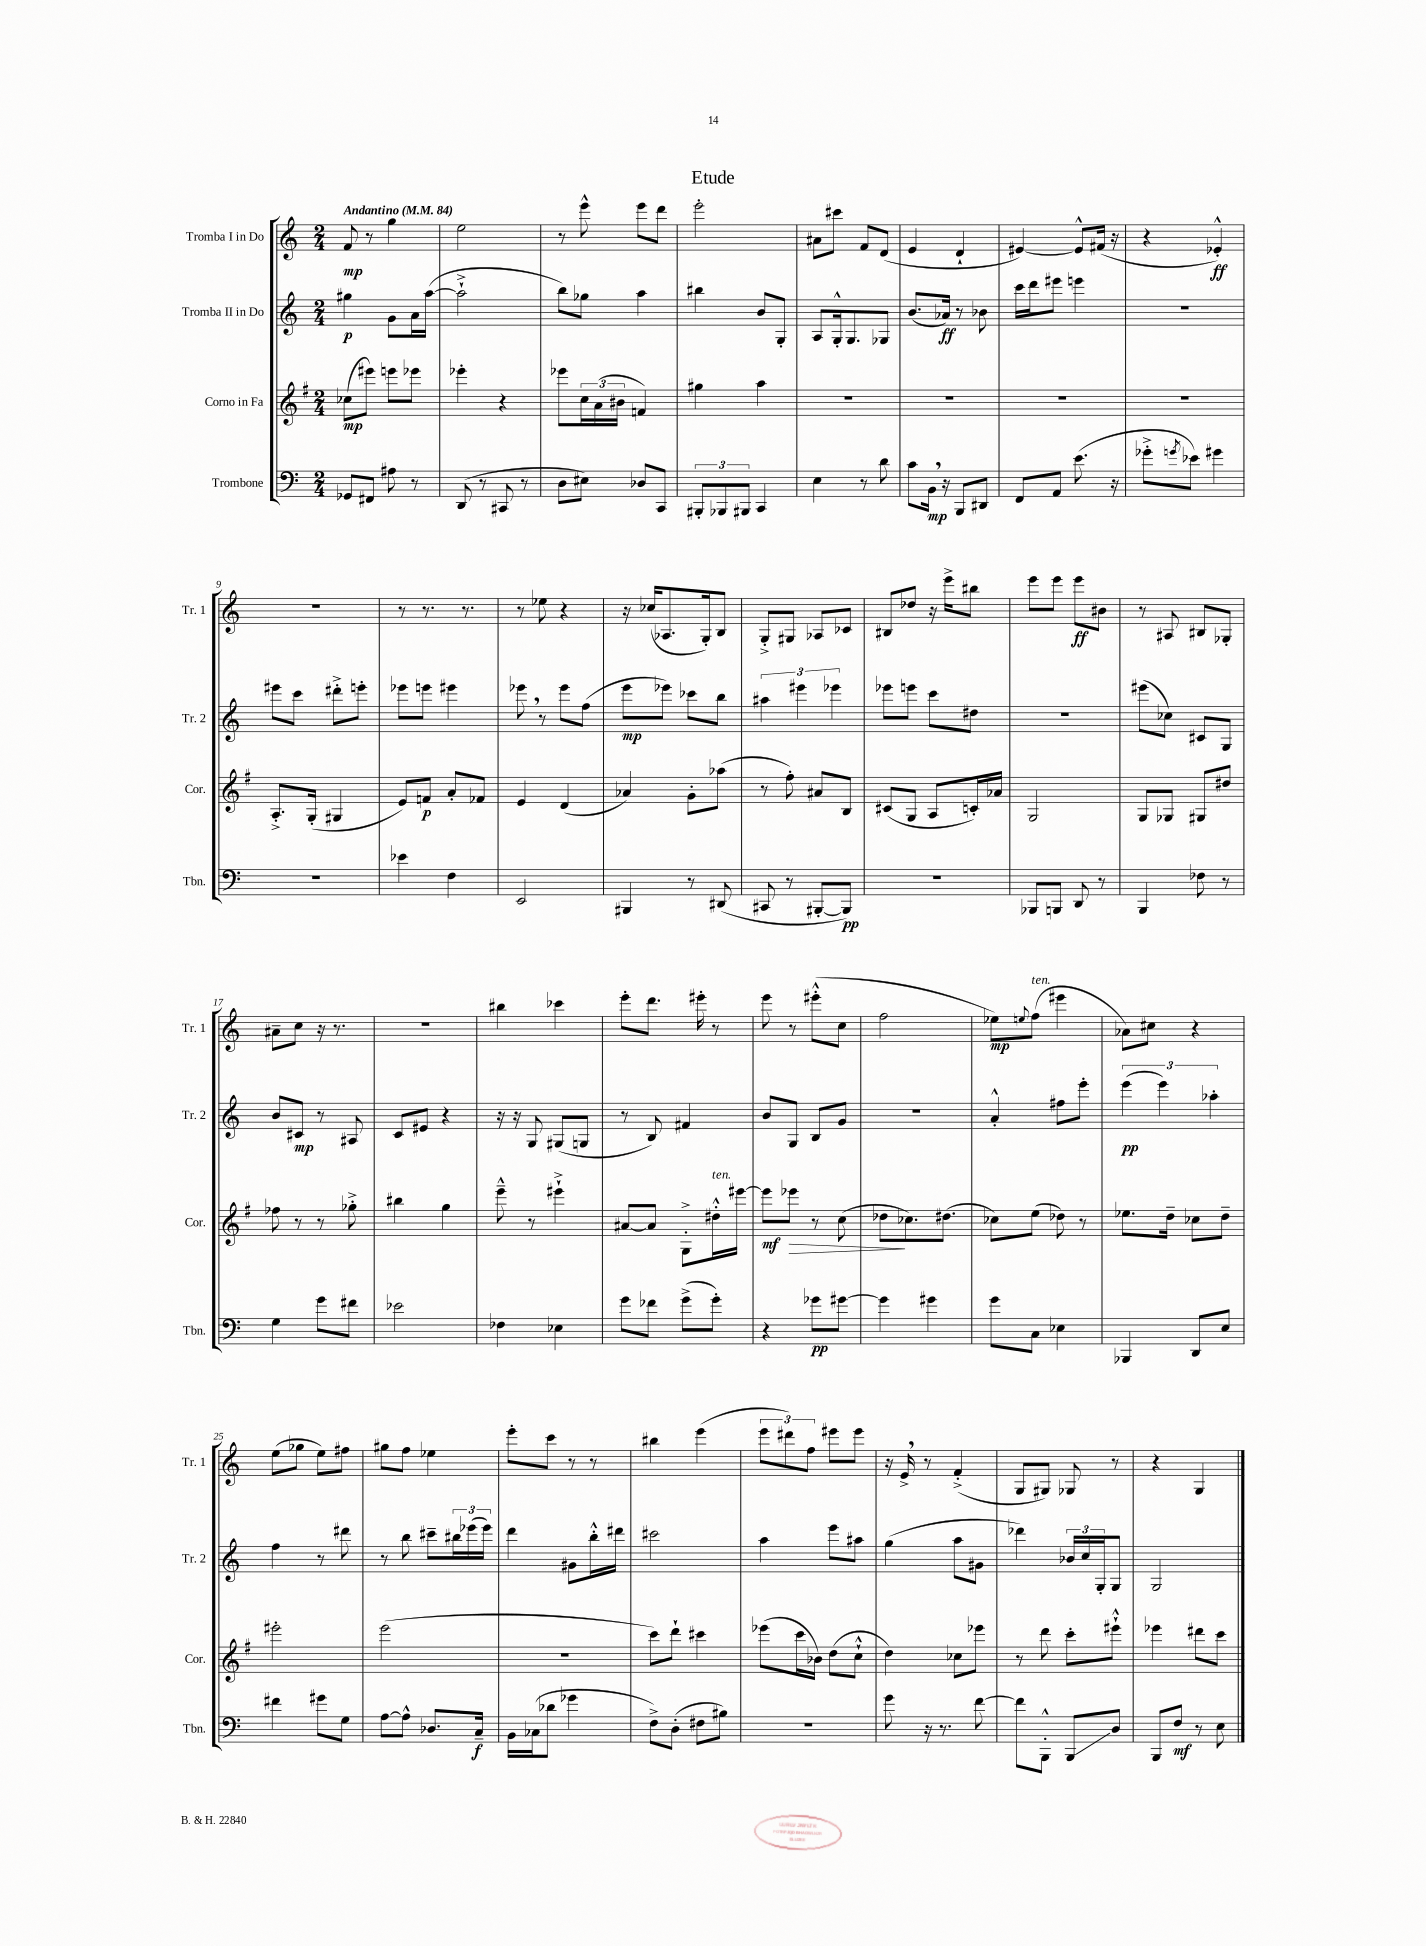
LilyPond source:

\header { title = "Etude" }
<<
\new StaffGroup <<
\new Staff = "s0" \with { instrumentName = "Tromba I in Do" shortInstrumentName = "Tr. 1" } {
    \clef treble \key c \major \numericTimeSignature \time 2/4 \tempo "Andantino" 4 = 84
    f'8\mp r8 g''4 |
    e''2 |
    r8 e'''8-^ e'''8 d'''8 |
    e'''2-. |
    ais'8 cis'''8 f'8 d'8( |
    e'4 d'4-! |
    eis'4~) eis'8-^ fis'16( r16 |
    r4 ees'4-.-^\ff) |
    r2 |
    r8 r8. r8. |
    r8 ees''8 r4 |
    r16 ces''16( aes8. g16-.) b8 |
    g8-.-> gis8 aes8 ces'8 |
    bis8 des''8 r16 e'''16-> bis''8 |
    e'''8 e'''8 e'''8\ff bis'8 |
    r8 ais8 bis8 ges8-. |
    ais'8-- c''8 r16 r8. |
    R2 |
    bis''4 ces'''4 |
    e'''8-. d'''8. eis'''16-. r8 |
    e'''8 r8 eis'''8-.-^( c''8 |
    f''2 |
    ees''8\mp) \appoggiatura { e''8 } f''8^\markup { \italic "ten." }( eis'''4 |
    aes'8) cis''8 r4 |
    e''8( ges''8 e''8) fis''8 |
    gis''8 f''8 ees''4 |
    e'''8-. c'''8 r8 r8 |
    bis''4 e'''4( |
    \tuplet 3/2 { e'''8 dis'''8) f''8 } eis'''8 eis'''8 |
    r16 e'16-> \breathe r8 f'4-.->( |
    g8 gis8) ges8 r8 |
    r4 g4 \bar "|." |
}
\new Staff = "s1" \with { instrumentName = "Tromba II in Do" shortInstrumentName = "Tr. 2" } {
    \clef treble \key c \major \numericTimeSignature \time 2/4
    gis''4\p g'8 a'16 a''16~( |
    a''2-!-> |
    b''8) ges''8 a''4 |
    bis''4 b'8 g8-. |
    a8 g16-.-^ g8. ges8 |
    b'8.( aes'16\ff) r8 bes'8 |
    c'''16 d'''16 eis'''8 e'''4 |
    r2 |
    eis'''8 c'''8 dis'''8-.-> e'''8-. |
    ees'''8 e'''8 eis'''4 |
    ees'''8 \breathe r8 ees'''8 f''8( |
    e'''8\mp ees'''8) ces'''8 b''8 |
    \tuplet 3/2 { ais''4 eis'''4 ees'''4 } |
    ees'''8 e'''8 c'''8 dis''8 |
    R2 |
    eis'''8( ces''8) cis'8 g8 |
    b'8 cis'8\mp r8 ais8 |
    c'8 eis'8 r4 |
    r16 r16 g8 gis8( g8 |
    r8 b8) fis'4 |
    b'8 g8 b8 g'8 |
    R2 |
    a'4-.-^ fis''8 e'''8-. |
    \tuplet 3/2 { e'''4\pp( e'''4) aes''4-. } |
    f''4 r8 dis'''8 |
    r8 b''8 cis'''8-- \tuplet 3/2 { bis''16 ees'''16( ees'''16) } |
    d'''4 gis'8 b''16-.-^ dis'''16 |
    cis'''2 |
    a''4 e'''8 ais''8 |
    g''4( a''8 gis'8 |
    des'''4) \tuplet 3/2 { bes'16 c''16 g16-. } g8 |
    g2 \bar "|." |
}
\new Staff = "s2" \with { instrumentName = "Corno in Fa" shortInstrumentName = "Cor." } {
    \clef treble \key g \major \numericTimeSignature \time 2/4
    ces''8\mp( eis'''8) e'''8 ees'''8 |
    ees'''4-. r4 |
    ees'''8 \tuplet 3/2 { c''16 a'16( bis'16 } f'4) |
    gis''4 a''4 |
    R2 |
    R2 |
    R2 |
    R2 |
    a8.-.-> g16-.( gis4 |
    e'8) f'8\p a'8-. fes'8 |
    e'4 d'4( |
    aes'4) g'8-. aes''8( |
    r8 fis''8-.) ais'8 b8 |
    cis'8( g8 a8 c'16-.) aes'16 |
    g2 |
    g8 ges8 gis8 dis''8 |
    fes''8 r8 r8 ges''8-.-> |
    bis''4 g''4 |
    e'''8---^ r8 eis'''4-!-> |
    ais'8~ ais'8 g8-.-> dis''16-.-^^\markup { \italic "ten." } eis'''16~ |
    eis'''8\mf ees'''8\> r8 c''8( |
    des''8\! ces''8.) dis''8.( |
    ces''8) e''8( des''8) r8 |
    ees''8. d''16-- ces''8 d''8-- |
    eis'''2-. |
    e'''2( |
    r2 |
    c'''8) d'''8-! cis'''4 |
    ees'''8( c'''16 bes'16) d''8( c''8-!-^ |
    d''4) ces''8 ees'''8 |
    r8 d'''8 c'''8-. eis'''8-!-^ |
    ees'''4 dis'''8 c'''8 \bar "|." |
}
\new Staff = "s3" \with { instrumentName = "Trombone" shortInstrumentName = "Tbn." } {
    \clef bass \key c \major \numericTimeSignature \time 2/4
    ges,8 fis,8 ais8 r8 |
    d,8( r8 cis,8 r8 |
    d8 eis8) des8 c,8 |
    \tuplet 3/2 { bis,,8-. bes,,8 bis,,8 } c,4 |
    e4 r8 d'8 |
    c'8 b,16\mp \breathe r16 b,,8 dis,8 |
    f,8 a,8 e'8.( r16 |
    ges'8-.-> \acciaccatura { g'8 } ees'8) gis'4 |
    R2 |
    ees'4 f4 |
    e,2 |
    bis,,4 r8 dis,8( |
    cis,8 r8 bis,,8~-. bis,,8\pp) |
    R2 |
    bes,,8 b,,8 d,8 r8 |
    b,,4 fes8 r8 |
    g4 g'8 fis'8 |
    ees'2 |
    fes4 ees4 |
    g'8 fes'8 g'8->( g'8-.) |
    r4 ges'8\pp gis'8~ |
    gis'4 gis'4 |
    g'8 c8 ees4 |
    bes,,4 d,8 e8 |
    fis'4 gis'8 g8 |
    a8~ a8-^ des8. c16--\f |
    b,16 ces16( des'8 ges'4 |
    f8->) d8-.( fis8 bis8) |
    R2 |
    g'8 r16 r8. f'8~ |
    f'8 b,,8-.-^ b,,8\glissando d8 |
    b,,8 f8\mf r8 e8 \bar "|." |
}
>>
>>
